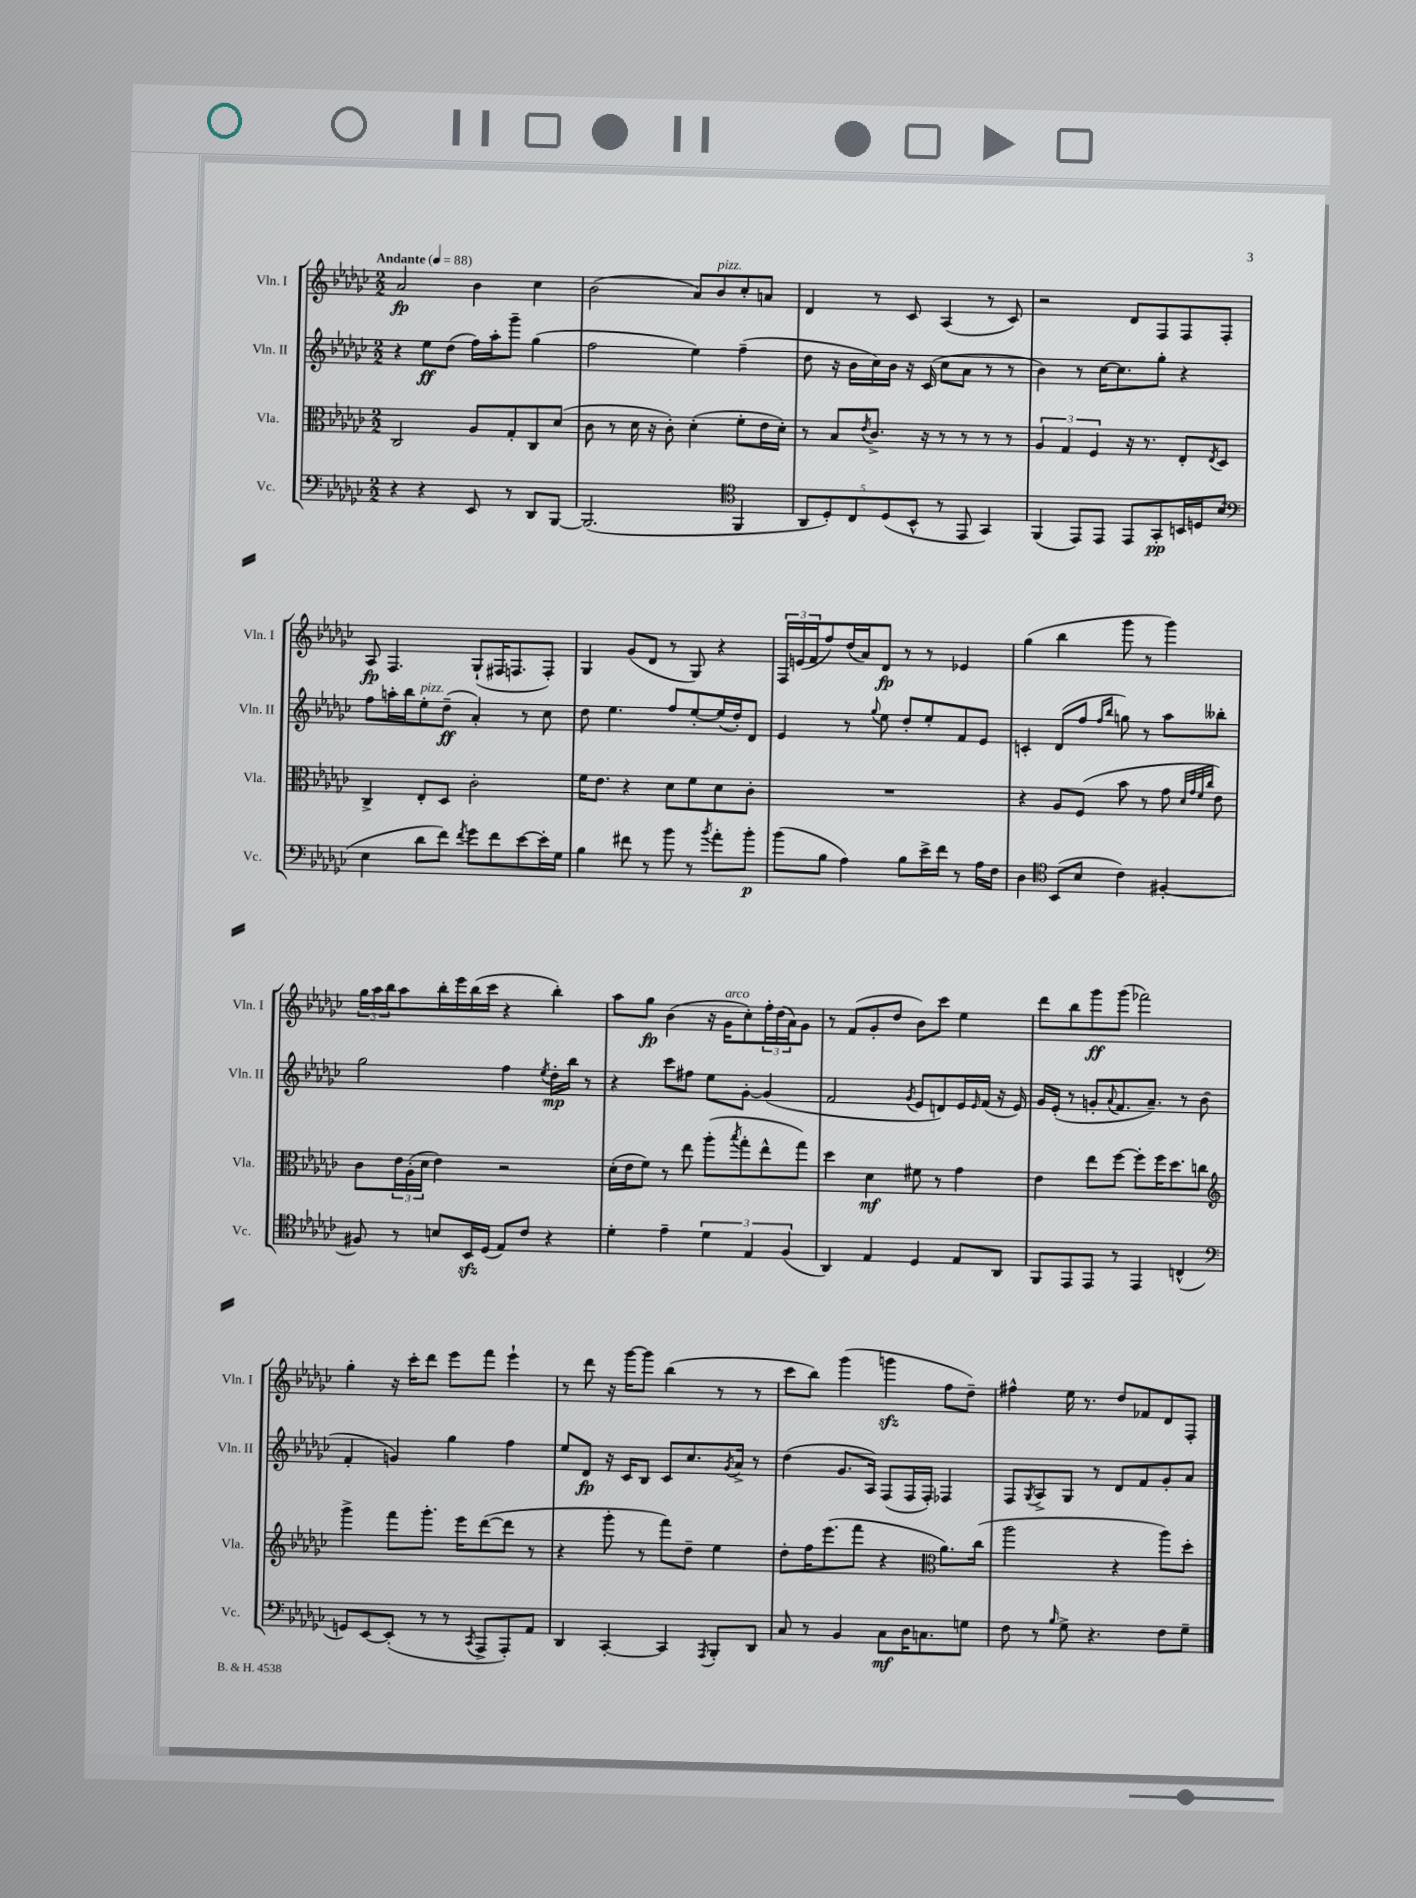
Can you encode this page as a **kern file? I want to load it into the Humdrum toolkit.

**kern	**dynam	**kern	**dynam	**kern	**dynam	**kern	**dynam
*part4	*part4	*part3	*part3	*part2	*part2	*part1	*part1
*staff4	*staff4	*staff3	*staff3	*staff2	*staff2	*staff1	*staff1
*I"Vc.	*	*I"Vla.	*	*I"Vln. II	*	*I"Vln. I	*
*I'Vc.	*	*I'Vla.	*	*I'Vln. II	*	*I'Vln. I	*
*clefF4	*	*clefC3	*	*clefG2	*	*clefG2	*
*k[b-e-a-d-g-c-]	*	*k[b-e-a-d-g-c-]	*	*k[b-e-a-d-g-c-]	*	*k[b-e-a-d-g-c-]	*
*M2/2	*	*M2/2	*	*M2/2	*	*M2/2	*
*MM88	*	*MM88	*	*MM88	*	*MM88	*
=1	=1	=1	=1	=1	=1	=1	=1
!	!	!	!	!	!	!LO:TX:a:B:t=Andante	!
4r	.	2C-/	.	4r	.	2a-/	fp
4r	.	.	.	8ee-\L	ff	.	.
.	.	.	.	(8dd-\J	.	.	.
8EE-/	.	8A-/L	.	16ff\LL)	.	4b-\	.
.	.	.	.	16aa-'\J	.	.	.
8r	.	8G-'/	.	8ggg-~\J	.	.	.
8DD-/L	.	8C-/	.	(4gg-\	.	4cc-\	.
[8BBB-/J	.	(8d-/J	.	.	.	.	.
=2	=2	=2	=2	=2	=2	=2	=2
(2.BBB-/]	.	8c-\	.	2ff\	.	(2b-\	.
.	.	8r	.	.	.	.	.
.	.	16d-\	.	.	.	.	.
.	.	16r	.	.	.	.	.
.	.	8c-'\)	.	.	.	.	.
.	.	(4d-'\	.	4ee-\)	.	8a-/L)	.
!	!	!	!	!	!	!LO:TX:a:i:t=pizz.	!
.	.	.	.	.	.	8b-/	.
*clefC4	*	*	*	*	*	*	*
4FF/	.	8f'\L	.	(4ff~\	.	8cc-'/	.
.	.	16e-\L	.	.	.	8an/J	.
.	.	16d-'\JJ)	.	.	.	.	.
=3	=3	=3	=3	=3	=3	=3	=3
10AA-/L	.	8r	.	8dd-\	.	4d-/	.
10D-'/)	.	.	.	.	.	.	.
.	.	8B-/L	.	16r	.	.	.
.	.	.	.	16b-\LL	.	.	.
10C-/	.	.	.	.	.	.	.
.	.	8qe-/	.	.	.	.	.
.	.	8.c-^/J	.	16cc-\)	.	8r	.
(10D-/	.	.	.	.	.	.	.
.	.	.	.	16b-\JJ	.	.	.
.	.	.	.	16r	.	8c-/	.
10BB-^^/J	.	.	.	.	.	.	.
.	.	16r	.	(16c-/	.	.	.
8r	.	8r	.	8cc-\L	.	(4A-/	.
8EE-/	.	8r	.	8a-\J	.	.	.
4GG-/)	.	8r	.	8r	.	8r	.
.	.	8r	.	8r	.	8c-/)	.
=4	=4	=4	=4	=4	=4	=4	=4
(4FF/	.	6A-/	.	4b-\)	.	2r	.
.	.	6G-/	.	.	.	.	.
8EE-/L)	.	.	.	8r	.	.	.
.	.	6F/	.	.	.	.	.
8EE-/J	.	.	.	[16cc-\KL	.	.	.
.	.	.	.	8.cc-\]	.	.	.
8EE-/L	.	16r	.	.	.	8d-/L	.
.	.	8.r	.	.	.	.	.
8GG-'/	pp	.	.	8gg-'\J	.	8F/	.
16BBn/L	.	8E-'/L	.	4r	.	8F/	.
16Dn/J	.	.	.	.	.	.	.
.	.	8qE-/	.	.	.	.	.
(8B-/J	.	8D-/J	.	.	.	8F'/J	.
!!LO:LB:g=z
=5	=5	=5	=5	=5	=5	=5	=5
*clefF4	*	*	*	*	*	*	*
4E-\	.	4C-^/	.	8ff\L	.	8A-/	fp
.	.	.	.	16aan'\L	.	4.F/	.
.	.	.	.	16bb-\J	.	.	.
!	!	!	!	!LO:TX:a:i:t=pizz.	!	!	!
8d-\L	.	8E-'/L	.	8ee-'\	.	.	.
8f\J)	.	8D-/J	.	(8dd-~\J	ff	.	.
8qf/	.	.	.	.	.	.	.
8g-\L	.	2c-'\	.	4a-'/)	.	(8G-`/L	.
8f\	.	.	.	.	.	16F#X/K	.
.	.	.	.	.	.	8.Fn/	.
[8e-\	.	.	.	8r	.	.	.
16e-'\L]	.	.	.	8cc-\	.	8F'/J)	.
16G-\JJ	.	.	.	.	.	.	.
=6	=6	=6	=6	=6	=6	=6	=6
4B-\	.	16f\KL	.	8dd-\	.	4G-/	.
.	.	8.e-\J	.	.	.	.	.
.	.	.	.	4.ee-\	.	.	.
8f#X\	.	4r	.	.	.	(8g-/L	.
8r	.	.	.	.	.	8d-/J	.
8b-\	.	8d-\L	.	8ff/L	.	8r	.
8r	.	8f\	.	[8ee-'/	.	8G-/)	.
8qb-/	.	.	.	.	.	.	.
8a-'\L	.	8d-\	.	(16ee-/L]	.	4r	.
.	.	.	.	16dd-'/J)	.	.	.
8b-'\J	p	8c-'\J	.	8d-/J	.	.	.
=7	=7	=7	=7	=7	=7	=7	=7
(8b-\L	.	1r	.	4e-/	.	24F/LL	.
.	.	.	.	.	.	(24en/	.
.	.	.	.	.	.	24f/J	.
8B-\J	.	.	.	.	.	8ff/)	.
4A-\)	.	.	.	8r	.	(16dd-/L	.
.	.	.	.	.	.	16a-/J)	.
.	.	.	.	8qqgg-/	.	.	.
.	.	.	.	8ee-\	.	8d-/J	fp
8B-\L	.	.	.	8dd-'/L	.	8r	.
16e-^\L	.	.	.	8ee-'/	.	8r	.
16f\JJ	.	.	.	.	.	.	.
8r	.	.	.	8f/	.	4e-X/	.
16A-\LL	.	.	.	8e-/J	.	.	.
16F\JJ	.	.	.	.	.	.	.
=8	=8	=8	=8	=8	=8	=8	=8
4D-\	.	4r	.	4cn'/	.	(4gg-\	.
*clefC4	*	*	*	*	*	*	*
(8BB-/L	.	8A-/L	.	(8d-/L	.	4bb-\	.
8B-/J	.	(8F/J	.	8ff/J	.	.	.
.	.	.	.	16qqff/LL	.	.	.
.	.	.	.	16qqbb-/JJ	.	.	.
4c-\)	.	8b-\	.	8ggn\)	.	8ggg-\	.
.	.	8r	.	8r	.	8r	.
[4F#X'/	.	8g-\	.	8aa-\L	.	4ggg-\)	.
.	.	32qqd-/LLL	.	.	.	.	.
.	.	32qqg-/	.	.	.	.	.
.	.	32qqf/	.	.	.	.	.
.	.	32qqcc-/JJJ	.	.	.	.	.
.	.	8e-\)	.	8bb--X'\J	.	.	.
!!LO:LB:g=z
=9	=9	=9	=9	=9	=9	=9	=9
8F#X/]	.	8c-\L	.	2gg-\	.	24gg-\LL	.
.	.	.	.	.	.	24aa-\	.
.	.	.	.	.	.	24bb-\J	.
8r	.	24e-\L	.	.	.	8aa-\	.
.	.	(24A-'\	.	.	.	.	.
.	.	24d-\JJ	.	.	.	.	.
8Bn/L	.	4e-\)	.	.	.	16bb-'\L	.
.	.	.	.	.	.	16eee-\	.
16BB-zz/L	.	.	.	.	.	(16bb-\	.
(16D-/JJ	.	.	.	.	.	16ccc-\JJ	.
8E-/L)	.	2r	.	4ff\	.	4r	.
8c-/J	.	.	.	.	.	.	.
.	.	.	.	8qee-/	.	.	.
4r	.	.	.	16dd-'\LL	mp	4bb-'\)	.
.	.	.	.	16bb-\JJ	.	.	.
.	.	.	.	8r	.	.	.
=10	=10	=10	=10	=10	=10	=10	=10
4d-'\	.	(16d-'\LL	.	4r	.	8aa-\L	.
.	.	16e-\J	.	.	.	.	.
.	.	8f\J)	.	.	.	8gg-\J	fp
4e-~\	.	8r	.	8ccc-\L	.	(4b-\	.
.	.	8ee-\	.	8ff#X\J	.	.	.
6d-\	.	(8aa-'\L	.	8ee-\L	.	16r	.
!	!	!	!	!	!	!LO:TX:a:i:t=arco	!
.	.	.	.	.	.	16g-\KL	.
.	.	8qbb-/	.	.	.	.	.
.	.	8gg-'\	.	[8g-'\J	.	8cc-'\)	.
6E-/	.	.	.	.	.	.	.
.	.	8ee-^^\	.	(4g-/]	.	24ff'\L	.
.	.	.	.	.	.	(24dd-\	.
(6F/	.	.	.	.	.	24a-\J)	.
.	.	8gg-\J)	.	.	.	8g-\J	.
=11	=11	=11	=11	=11	=11	=11	=11
4AA-/)	.	4dd-\	.	2f/	.	8r	.
.	.	.	.	.	.	(8f/L	.
4E-/	.	4d-\	mf	.	.	8g-'/	.
.	.	.	.	.	.	8dd-/J	.
.	.	.	.	8qg-/	.	.	.
4D-/	.	8f#X\	.	8e-/L	.	8b-\L)	.
.	.	8r	.	8dn/)	.	8ccc-\J	.
8E-/L	.	4g-\	.	16e-/L	.	4ee-\	.
.	.	.	.	16qqe-/	.	.	.
.	.	.	.	(16f/JJ	.	.	.
8AA-/J	.	.	.	16r	.	.	.
.	.	.	.	16e-/)	.	.	.
=12	=12	=12	=12	=12	=12	=12	=12
8FF/L	.	4e-\	.	16g-/LL	.	8ddd-\L	.
.	.	.	.	(16e-'/JJ	.	.	.
8EE-/	.	.	.	8r	.	8bb-\	.
8EE-/J	.	8ee-\L	.	8gn'/L	.	8ggg-\	ff
.	.	.	.	8qqa-/	.	.	.
8r	.	[8ff\J	.	8.f/	.	(8ggg-\J	.
4EE-/	.	8ff'\L]	.	.	.	2fff-X\)	.
.	.	.	.	8.a-~/J)	.	.	.
.	.	16ff\K	.	.	.	.	.
.	.	8.dd-\	.	.	.	.	.
(4Cn^^/	.	.	.	8r	.	.	.
.	.	8ccn\J	.	(8b-\	.	.	.
!!LO:LB:g=z
=13	=13	=13	=13	=13	=13	=13	=13
*clefF4	*	*clefG2	*	*	*	*	*
8GGn/L)	.	4ggg-^\	.	4f'/	.	4gg-'\	.
[8EE-/	.	.	.	.	.	.	.
(8EE-'/J]	.	8fff\L	.	4gn/)	.	16r	.
.	.	.	.	.	.	16ccc-'\KL	.
8r	.	8.ggg-'\J	.	.	.	8ddd-\J	.
8r	.	.	.	4gg-\	.	8eee-\L	.
.	.	16eee-\KL	.	.	.	.	.
8qCC-/	.	.	.	.	.	.	.
8AAA-^/L	.	([8ddd-\	.	.	.	8fff\J	.
8AAA-'/)	.	8ddd-\J]	.	4ff\	.	4eee-`\	.
8AA-/J	.	8r	.	.	.	.	.
=14	=14	=14	=14	=14	=14	=14	=14
4DD-/	.	4r	.	8ee-/L	.	8r	.
.	.	.	.	8d-/J	fp	8ddd-\	.
[4CC-'/	.	8ggg-'\	.	16r	.	16r	.
.	.	.	.	16c-/KL	.	[16ggg-\KL	.
.	.	8r	.	8B-/J	.	8ggg-\J]	.
4CC-/]	.	8fff\L)	.	8c-/L	.	(4bb-\	.
.	.	8dd-~\J	.	8.cc-/	.	.	.
8qAAA-/	.	.	.	.	.	.	.
8BBB-'/L	.	4ee-\	.	.	.	8r	.
.	.	.	.	8qg-/	.	.	.
.	.	.	.	16a-^/Jk	.	.	.
8DD-/J	.	.	.	8r	.	8r	.
=15	=15	=15	=15	=15	=15	=15	=15
8C-/	.	8dd-'\L	.	(4dd-\	.	8ccc-\L	.
8r	.	16ff\K	.	.	.	8bb-\J)	.
.	.	(8.eee-\	.	.	.	.	.
4BB-/	.	.	.	8.g-/L	.	(4ggg-\	.
.	.	8fff\J	.	.	.	.	.
.	.	.	.	16A-/Jk)	.	.	.
8C-\L	mf	4r	.	(8F/L	.	4gggnzz\	.
16D-\K	.	.	.	16F/L	.	.	.
8.Cn\	.	.	.	16F'/JJ)	.	.	.
*	*	*clefC3	*	*	*	*	*
.	.	8.a-\L)	.	4F-X/	.	8ff\L	.
8Gn\J	.	.	.	.	.	8dd-~\J)	.
.	.	(16cc-\Jk	.	.	.	.	.
=16	=16	=16	=16	=16	=16	=16	=16
8F\	.	2aa-\	.	8F/L	.	4ff#X^^\	.
.	.	.	.	8qG-/	.	.	.
8r	.	.	.	8A-^/	.	.	.
16qqB-/	.	.	.	.	.	.	.
8G-^\	.	.	.	8G-/J	.	16ee-\	.
.	.	.	.	.	.	8.r	.
4.r	.	.	.	8r	.	.	.
.	.	4r	.	8d-/L	.	8dd-/L	.
.	.	.	.	8f/	.	8f-X/	.
8F\L	.	8aa-\L)	.	8g-'/	.	8d-/	.
8G-~\J	.	8dd-'\J	.	8a-/J	.	8F'/J	.
==	==	==	==	==	==	==	==
*-	*-	*-	*-	*-	*-	*-	*-
